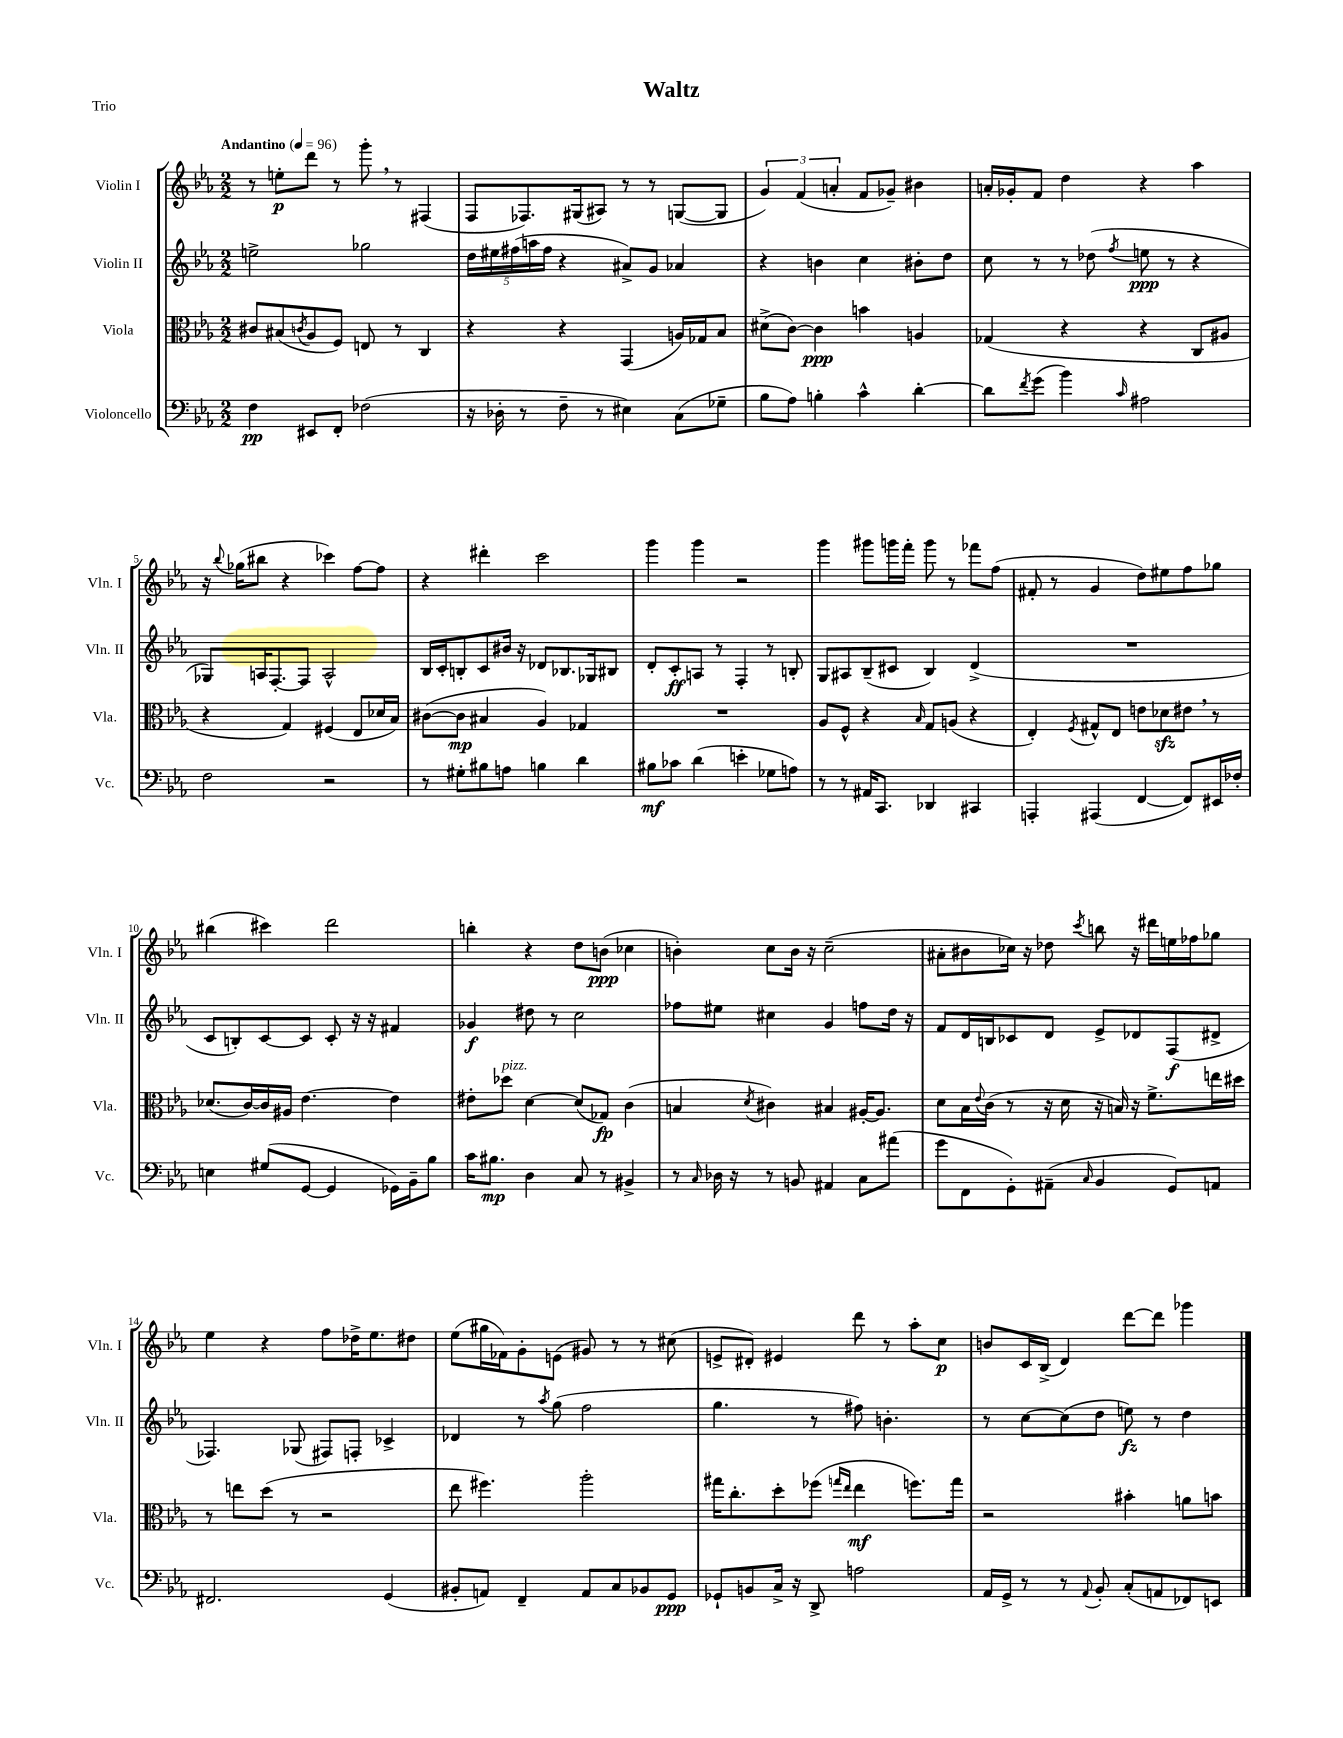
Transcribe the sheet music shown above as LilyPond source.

\header { title = "Waltz" piece = "Trio" }
<<
\new StaffGroup <<
\new Staff = "s0" \with { instrumentName = "Violin I" shortInstrumentName = "Vln. I" } {
    \clef treble \key ees \major \numericTimeSignature \time 2/2 \tempo "Andantino" 4 = 96
    r8 e''8-.\p d'''8 r8 g'''8-. \breathe r8 fis4( |
    f8 fes8.) gis16( ais8) r8 r8 g8~( g8 |
    \tuplet 3/2 { g'4) f'4( a'4-. } f'8 ges'8--) bis'4 |
    a'16-. ges'16-. f'8 d''4 r4 aes''4 |
    r16 \appoggiatura { bes''8 } ges''16( bis''8 r4 ces'''4) f''8~ f''8 |
    r4 dis'''4-. c'''2 |
    g'''4 g'''4 r2 |
    g'''4 gis'''8 g'''16 f'''16-. g'''8 r8 fes'''8 f''8( |
    fis'8-. r8 g'4 d''8) eis''8 f''8 ges''8 |
    bis''4( cis'''4) d'''2 |
    b''4-. r4 d''8 b'8\ppp( ces''4 |
    b'4-.) c''8 b'16 r16 c''2--( |
    ais'8-. bis'8 ces''16) r16 des''8 \acciaccatura { c'''8 } b''8 r16 dis'''16 e''16 fes''16 ges''8 |
    ees''4 r4 f''8 des''16-> ees''8. dis''8 |
    ees''8( gis''16 fes'16) g'8-. e'8( gis'8) r8 r8 cis''8( |
    e'8-> dis'8-.) eis'4 d'''8 r8 aes''8-. c''8\p |
    b'8 c'16 bes16->( d'4) d'''8~ d'''8 ges'''4 \bar "|." |
}
\new Staff = "s1" \with { instrumentName = "Violin II" shortInstrumentName = "Vln. II" } {
    \clef treble \key ees \major \numericTimeSignature \time 2/2
    e''2-> ges''2 |
    \tuplet 5/4 { d''16 eis''16 fis''16( a''16 fis''16 } r4 ais'8->) g'8 aes'4 |
    r4 b'4 c''4 bis'8-. d''8 |
    c''8 r8 r8 des''8( \acciaccatura { f''8 } e''8\ppp r8 r4 |
    ges8) a16 f8.~-. f8 a2-^ |
    bes16 c'16-. b8-. c'8 bis'16 r16 des'8 bes8. ges16 bis8 |
    d'8-. c'8-.\ff a8 r8 f4-. r8 b8-. |
    g8 ais8 bes8--( cis'8 bes4) d'4->( |
    R1 |
    c'8 b8-.) c'8~ c'8 c'8-. r16 r16 fis'4 |
    ges'4\f dis''8 r8 c''2 |
    fes''8 eis''8 cis''4 g'4 f''8 d''16 r16 |
    f'8 d'16 b16 ces'8 d'8 ees'8-> des'8 f8\f( dis'8-> |
    fes4.) ges8( fis8) f8-. ces'4-> |
    des'4 r8 \acciaccatura { aes''8 } g''8( f''2 |
    g''4. r8 fis''8) b'4.-. |
    r8 c''8~ c''8( d''8 e''8\fz) r8 d''4 \bar "|." |
}
\new Staff = "s2" \with { instrumentName = "Viola" shortInstrumentName = "Vla." } {
    \clef alto \key ees \major \numericTimeSignature \time 2/2
    cis'8 bis8( \acciaccatura { c'8 } aes8 f8) e8 r8 c4 |
    r4 r4 g,4( a16) ges16 bes8 |
    dis'8->( c'8~) c'4\ppp b'4 a4 |
    ges4( r4 r4 c8 ais8 |
    r4 g4) fis4( ees8 des'16 bes16) |
    cis'8~( cis'8\mp bis4 aes4) ges4 |
    R1 |
    aes8 f8-^ r4 \grace { bes16 } g8 a8( r4 |
    ees4-.) \acciaccatura { f8 } gis8-^ ees8 e'8 des'8\sfz eis'8 \breathe r8 |
    des'8.( c'16~) c'16 ais16 ees'4.~ ees'4 |
    eis'8-. des''8^\markup { \italic "pizz." } d'4~ d'8( ges8\fp) c'4( |
    b4 \acciaccatura { d'8 } cis'4) bis4 ais16~-. ais8. |
    d'8 bes16 \appoggiatura { ees'8 } c'16( r8 r16 d'16 r16 b16) r16 f'8.-> e''16 dis''16 |
    r8 e''8 d''8( r8 r2 |
    ees''8 fis''4.) aes''2-. |
    gis''16 c''8.-. d''8-. fes''8( \grace { g''16 ees''16 } ees''4\mf f''8.) g''16 |
    r2 bis'4-. a'8 b'8 \bar "|." |
}
\new Staff = "s3" \with { instrumentName = "Violoncello" shortInstrumentName = "Vc." } {
    \clef bass \key ees \major \numericTimeSignature \time 2/2
    f4\pp eis,8 f,8-. fes2( |
    r16 des16-. r8 f8-- r8 eis4) c8( ges8-- |
    bes8 aes8) b4-. c'4-^ d'4~-. |
    d'8 \acciaccatura { f'8 } g'8( bes'4) \grace { c'16 } ais2 |
    f2 r2 |
    r8 gis8-. bis8 a8 b4 d'4 |
    bis8\mf ces'8 d'4( e'4-. ges8 a8) |
    r8 r8 ais,16 c,8. des,4 cis,4 |
    a,,4-. ais,,4( f,4~ f,8) eis,16 fes16-. |
    e4 gis8( g,8~ g,4 ges,16) bes,16-- bes8 |
    c'16 bis8.\mp d4 c8 r8 bis,4-> |
    r8 \grace { c16 } des16 r16 r8 b,8 ais,4 c8 ais'8( |
    g'8 f,8 g,8-.) ais,8--( \grace { c16 } bes,4 g,8) a,8 |
    fis,2. g,4( |
    bis,8-. a,8) f,4-- a,8 c8 bes,8 g,8\ppp |
    ges,8-! b,8 c16-> r16 d,8-> a2 |
    aes,16 g,16-> r8 r8 \appoggiatura { aes,8 } bes,8-. c8-.( a,8 fes,8) e,8 \bar "|." |
}
>>
>>
